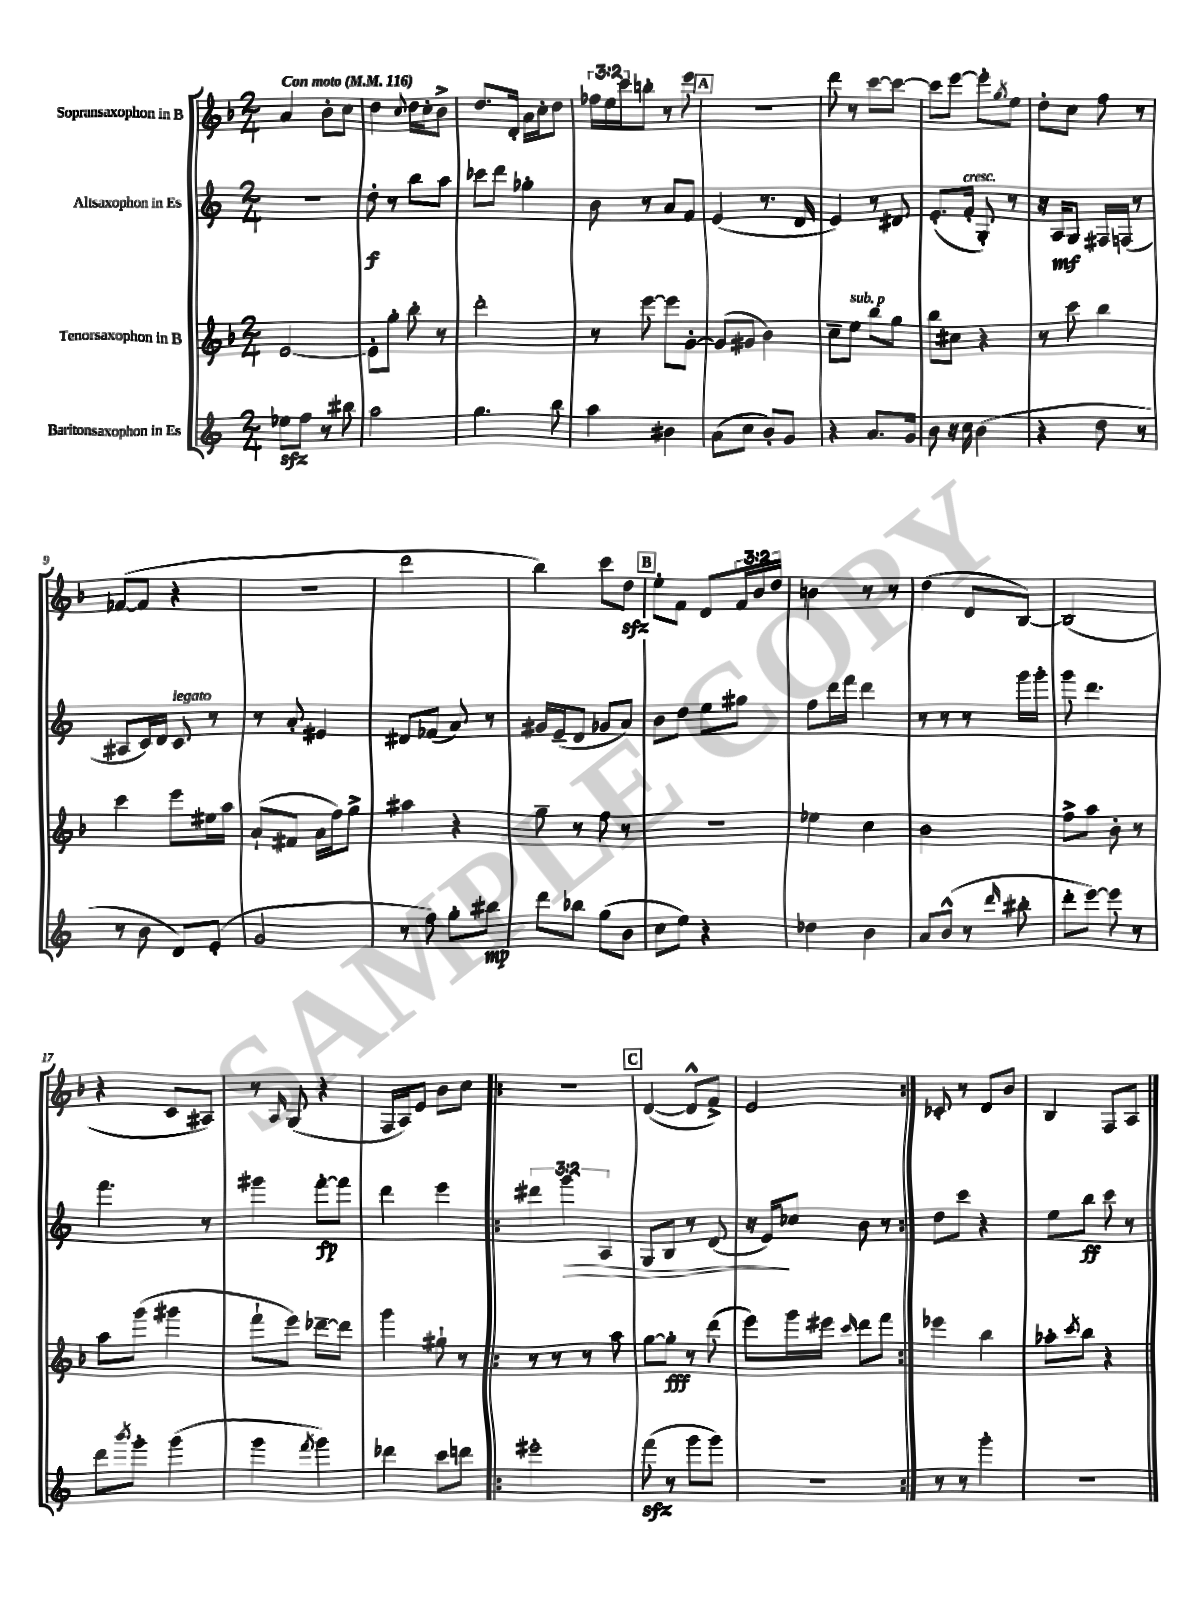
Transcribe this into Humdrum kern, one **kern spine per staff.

**kern	**kern	**kern	**kern
*staff4	*staff3	*staff2	*staff1
*clefG2	*clefG2	*clefG2	*clefG2
*k[]	*k[b-]	*k[]	*k[b-]
*M2/4	*M2/4	*M2/4	*M2/4
*MM116	*MM116	*MM116	*MM116
8ee-	[2e	2r	4a
8ff	.	.	.
8r	.	.	8b-'
8bb#	.	.	8cc
=	=	=	=
2aa	8e']	8dd'	4dd
.	8gg'	8r	.
.	.	.	8qqcc
.	8bb-'	8bb	16dd
.	.	.	16cc'
.	8r	8aa	8b-^
=	=	=	=
4.gg	2ddd'	8ccc-	8.dd
.	.	8ddd	.
.	.	.	16d'
.	.	4gg-'	16a
.	.	.	16cc'
8bb	.	.	8dd
=	=	=	=
4aa	8r	8b	24ff-
.	.	.	24ee
.	.	.	24ccc
.	[8eee	8r	8bb'
4b#	8eee]	8a	8r
.	[8g'	8f	8eee
=	=	=	=
(8a	(8g]	(4e	2r
8cc	8g#	.	.
8b')	4b-)	8.r	.
8g	.	.	.
.	.	16d	.
=	=	=	=
4r	8cc~	4e)	8ddd
.	8ee	.	8r
8.a	8bb-	8r	[8ccc
.	8gg	8d#	8ccc_
16g	.	.	.
=	=	=	=
8b	8bb-	(8.e'	8ccc]
16r	8cc#	.	[8eee
16cc	.	16f'	.
(4b	4r	8G')	8eee']
.	.	.	8qgg
.	.	8r	8ee
=	=	=	=
4r	8r	16r	8dd'
.	.	16A	.
.	8ccc	8G	8cc
8dd	4bb-	16F#	8ff
.	.	(16F	.
8r	.	8r	8r
=	=	=	=
8r	4ccc	8A#	([8f-
8b	.	16c)	8f-]
.	.	16d	.
8d)	8eee	8c	4r
(8e'	16ee#	8r	.
.	16aa	.	.
=	=	=	=
2g	(8a`	8r	2r
.	8f#	8a'	.
.	16a	4e#	.
.	16ff)	.	.
.	8gg^	.	.
=	=	=	=
8r	4aa#	8d#	2ddd
8ff)	.	(8f-	.
8gg'	4r	8a)	.
8bb#	.	8r	.
=	=	=	=
8ddd	8gg~	16g#	4bb-)
.	.	(16e~	.
8bb-	8r	8d	.
(8gg	8ff	8g-	8ccc
8b	8r	8a)	8dd
=	=	=	=
8cc	2r	8b	8ee'
8ee)	.	8dd	8f
4r	.	8ee	8d
.	.	8gg#	24f
.	.	.	24b-
.	.	.	24dd
=	=	=	=
4dd-	4ee-	8ff	4b
.	.	16ddd	.
.	.	16fff	.
4b	4cc	4ddd	8r
.	.	.	8r
=	=	=	=
8a	2b-	8r	(4dd
(8b^^	.	8r	.
8r	.	8r	8d
16qqddd	.	.	.
8bb#'	.	16ggg	[8B-)
.	.	16ggg'	.
=	=	=	=
8ddd'	8ff^	8ggg	(2B-]
[8eee)	8aa	4.ddd	.
8eee]	8b-'	.	.
8r	8r	.	.
=	=	=	=
8ddd	8aa	4.fff	4r
8qbbb	.	.	.
8ggg'	(8ggg	.	.
(4ggg	4ggg#	.	8c
.	.	8r	8A#)
=	=	=	=
4ggg	8fff`	4ggg#	8r
.	.	.	16qqA
.	8eee)	.	(8G
8qfff	.	.	.
4ggg)	[8ddd-~	[8fff'	4r
.	8ddd-]	8fff]	.
=	=	=	=
4ddd-	4ggg	4ddd	16F
.	.	.	16A)
.	.	.	8e
8ccc	8gg#`	4eee	8b-
8ddd	8r	.	8cc
=!|:	=!|:	=!|:	=!|:
2eee#'	8r	6ddd#	2r
.	8r	.	.
.	.	6ggg	.
.	8r	.	.
.	.	6A	.
.	8aa	.	.
=	=	=	=
(8fff	[8gg	8G	([4d
8r	8gg']	8B	.
8ggg	8r	8r	8d^^]
8ggg)	(8ddd	(8d	8f^)
=	=	=	=
2r	8eee)	16r	2e
.	.	16e)	.
.	16ggg	8cc-	.
.	16eee#	.	.
.	16qqccc	.	.
.	8ddd	8b	.
.	8fff	8r	.
=:|!	=:|!	=:|!	=:|!
8r	4eee-	8dd	8c-'
8r	.	8ccc	8r
4ggg'	4bb-	4r	8d
.	.	.	8b-
=	=	=	=
2r	8aa-'	8ee	4B-
.	8qccc	.	.
.	8bb-	8bb	.
.	4r	8ccc	8F
.	.	8r	8A
==	==	==	==
*-	*-	*-	*-
